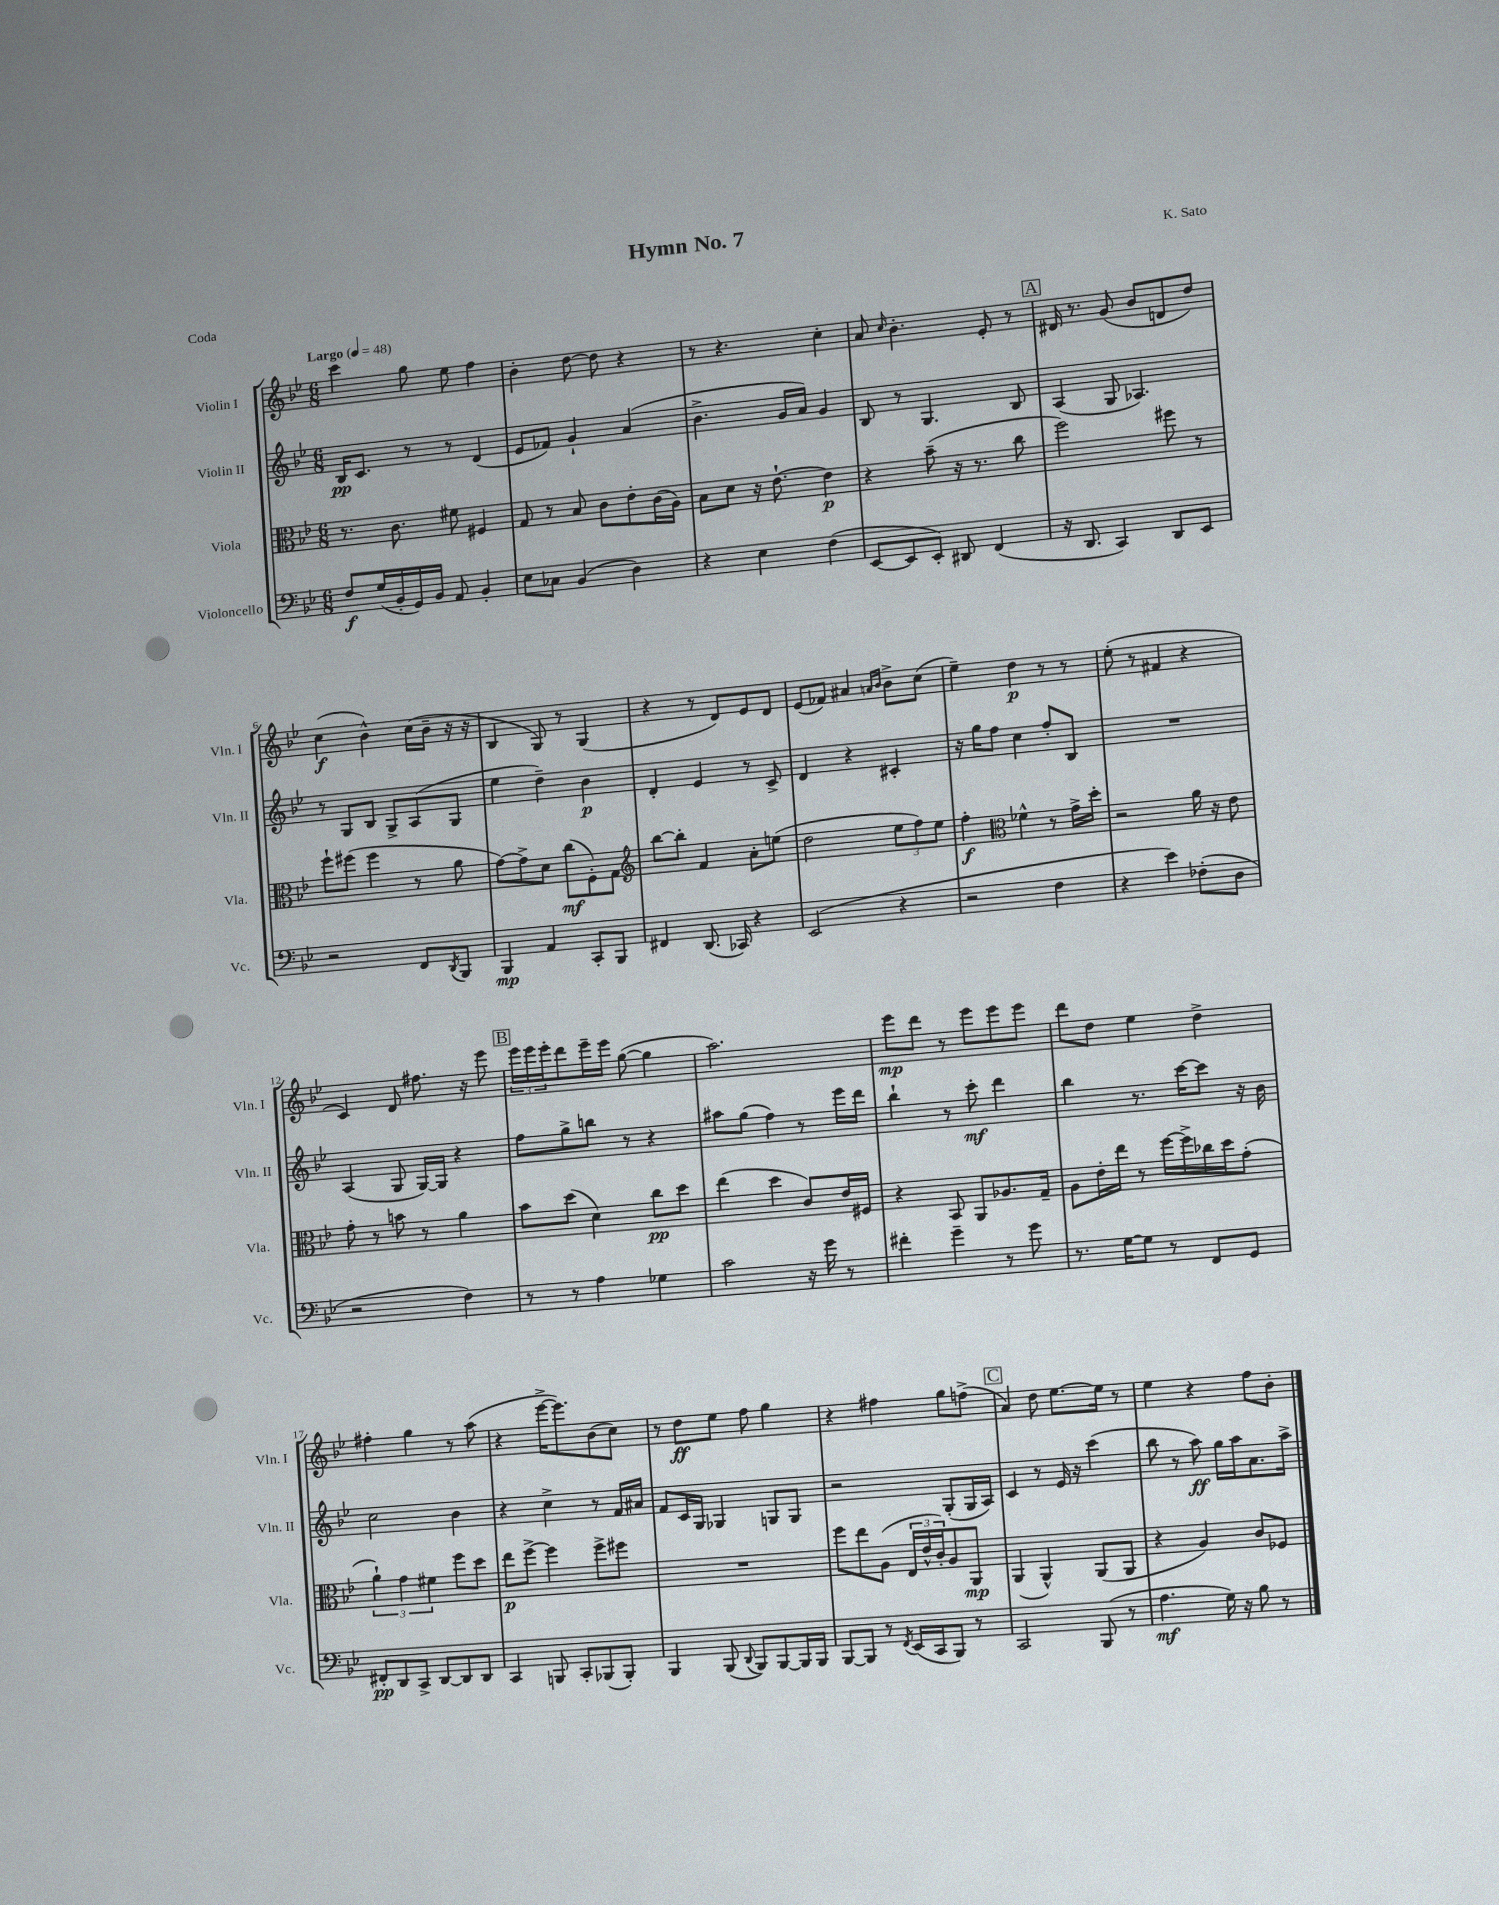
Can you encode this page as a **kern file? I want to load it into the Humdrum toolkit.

**kern	**kern	**kern	**kern
*staff4	*staff3	*staff2	*staff1
*clefF4	*clefC3	*clefG2	*clefG2
*k[b-e-]	*k[b-e-]	*k[b-e-]	*k[b-e-]
*M6/8	*M6/8	*M6/8	*M6/8
*MM48	*MM48	*MM48	*MM48
8F	8.r	16B-	4ccc
.	.	8.c	.
(16G	.	.	.
16BB-'	8.c	.	.
16GG)	.	8r	8gg
16BB-	.	.	.
8AA	8f#	8r	8ee-
4BB-'	4F#	(4d	4ff
=	=	=	=
8E-	8G	8e-	4b-'
8C-	8r	8f-)	.
(4BB-	8B-	4g`	[8dd
.	8c	.	8dd]
4D)	8e-'	(4a	4r
.	(16c	.	.
.	16A)	.	.
=	=	=	=
4r	8B-	4.b-^	8r
.	8d	.	4.r
4E-	16r	.	.
.	[8.e-`	.	.
.	.	16g	.
.	.	16a)	.
(4F	4e-]	4g	4cc'
=	=	=	=
[8EE-	4r	8B-	8a
.	.	.	16qqcc
8EE-]	.	8r	4.b-'
8EE-')	(8b-~	4.G	.
8DD#	16r	.	.
.	8.r	.	.
(4FF	.	.	8e-'
.	8cc	8B-	8r
=	=	=	=
16r	2ff)	(4A	16d#
8.DD	.	.	8.r
4CC)	.	8G	(8g
.	.	4.A-)	8b-
8DD	8ff#	.	8d
8EE-	8r	.	8dd)
=	=	=	=
2r	8ff`	8r	(4cc
.	(8ff#	8G	.
.	4ff#	8B-	4b-^^)
.	.	8G^	.
8FF	8r	(8A	(16cc
.	.	.	16b-~
8qDD	.	.	.
8BBB-	8a	8G	16r
.	.	.	16r
=	=	=	=
4BBB-	[8g)	4ee-	4B-
.	8g^]	.	.
4AA	8d	4dd~)	8G)
.	(8cc	.	8r
8CC'	8F')	4b-	(4G
8BBB-	8G	.	.
=	=	=	=
*	*clefG2	*	*
4FF#	[8bb-	4d'	4r
.	8bb-']	.	.
(8.DD	4f	4e-	8r
.	.	.	8d)
16CC-)	.	.	.
4r	8a'	8r	8e-
.	(8ee	8c^	8d
=	=	=	=
(2EE-	2dd	4d	(8e-
.	.	.	8f-)
.	.	4r	4a#
.	.	.	16qqa
.	.	.	16qqb-
4r	12ee-	4c#'	8b-^
.	12ff)	.	.
.	.	.	(8cc
.	12ee-	.	.
=	=	=	=
2r	4ff'	16r	4ee-~)
.	.	16gg	.
.	.	8ff	.
*	*clefC3	*	*
.	4f-^^	4cc	4dd
4F	8r	8ff'	8r
.	16g^	8B-	8r
.	16dd'	.	.
=	=	=	=
4r	2r	2.r	(8ee-'
.	.	.	8r
4e-)	.	.	4f#
(8F-'	16a	.	4r
.	16r	.	.
8D	8e-	.	.
=	=	=	=
2r	8g'	(4A	4c)
.	8r	.	.
.	8b	8G	8d
.	8r	[16G)	8.ff#
.	.	16G]	.
4F)	4a	4r	.
.	.	.	16r
.	.	.	8eee-
=	=	=	=
8r	8b-	8ff	24eee-
.	.	.	24eee-
.	.	.	24eee-'
8r	(8dd	8gg^	8ddd
4A	4d)	8bb	16eee-~
.	.	.	16eee-
.	.	8r	([8gg
4G-	8cc	4r	4gg]
.	8dd	.	.
=	=	=	=
2c	(4ee-	8aa#	2.aa)
.	.	(8gg	.
.	4dd	4ff)	.
16r	8c)	8r	.
16g	.	.	.
8r	16e-	16eee-	.
.	16F#	16ddd	.
=	=	=	=
4f#'	4r	4bb-`	8eee-
.	.	.	8ddd
4g~	8BB-	8r	8r
.	8AA	8ccc'	8eee-
8r	8.A-	4ddd	8eee-
8g	.	.	8eee-
.	16G~	.	.
=	=	=	=
8.r	8A	4bb-	8ddd
.	16e-'	.	8dd
[16G	16ee-	.	.
8G]	8r	8.r	4ee-
8r	[16ff	.	.
.	16ff^]	[16ccc	.
8FF	16cc-	8ccc]	4dd^
.	16dd	.	.
8GG	(8g'	16r	.
.	.	16b-	.
=	=	=	=
8FF#'	6a`)	2cc	4ff#'
8DD	.	.	.
.	6g	.	.
8CC^	.	.	4gg
.	6f#	.	.
[8DD	.	.	.
8DD]	8ff	4b-	8r
8DD	8dd	.	(8aa
=	=	=	=
4CC	8ee-	4r	4r
.	[8ff^	.	.
8BBB	4ff]	4cc^	[16eee-^
.	.	.	8.eee-])
8CC'	.	.	.
(8BBB-	8ff^	8r	(8b-
8BBB-')	8ff#	16f	8cc)
.	.	16a#	.
=	=	=	=
4BBB-	2.r	8f	8r
.	.	16c	8dd
.	.	16G	.
(8BBB-	.	4G-	8ee-
8qqDD	.	.	.
8BBB-)	.	.	8ff
[8BBB-	.	8G	4gg
16BBB-]	.	8G	.
16BBB-	.	.	.
=	=	=	=
[8BBB-	8ff	2r	4r
8BBB-]	8ee-	.	.
8r	(8A	.	4ff#
8qFF	.	.	.
(16EE-	24E-	.	.
.	24e-^^	.	.
16CC	.	.	.
.	24c')	.	.
8BBB-)	8A	(8G'	8gg
8r	8AA	16G	(8ff^
.	.	16A)	.
=	=	=	=
2CC	(4AA	4c	4a)
.	4AA^^)	8r	8dd
.	.	16e-	[8.ee-
.	.	16r	.
(8BBB-	(8AA	(4ccc	.
.	.	.	16ee-]
8r	8AA	.	8r
=	=	=	=
4.A	4r	8bb-	4ee-
.	.	8r	.
.	4A)	8aa)	4r
16G)	.	16gg	.
16r	.	16aa	.
8B-	8c	8.a	8ff
8r	8F-	.	8b-'
.	.	16aa^	.
==	==	==	==
*-	*-	*-	*-
